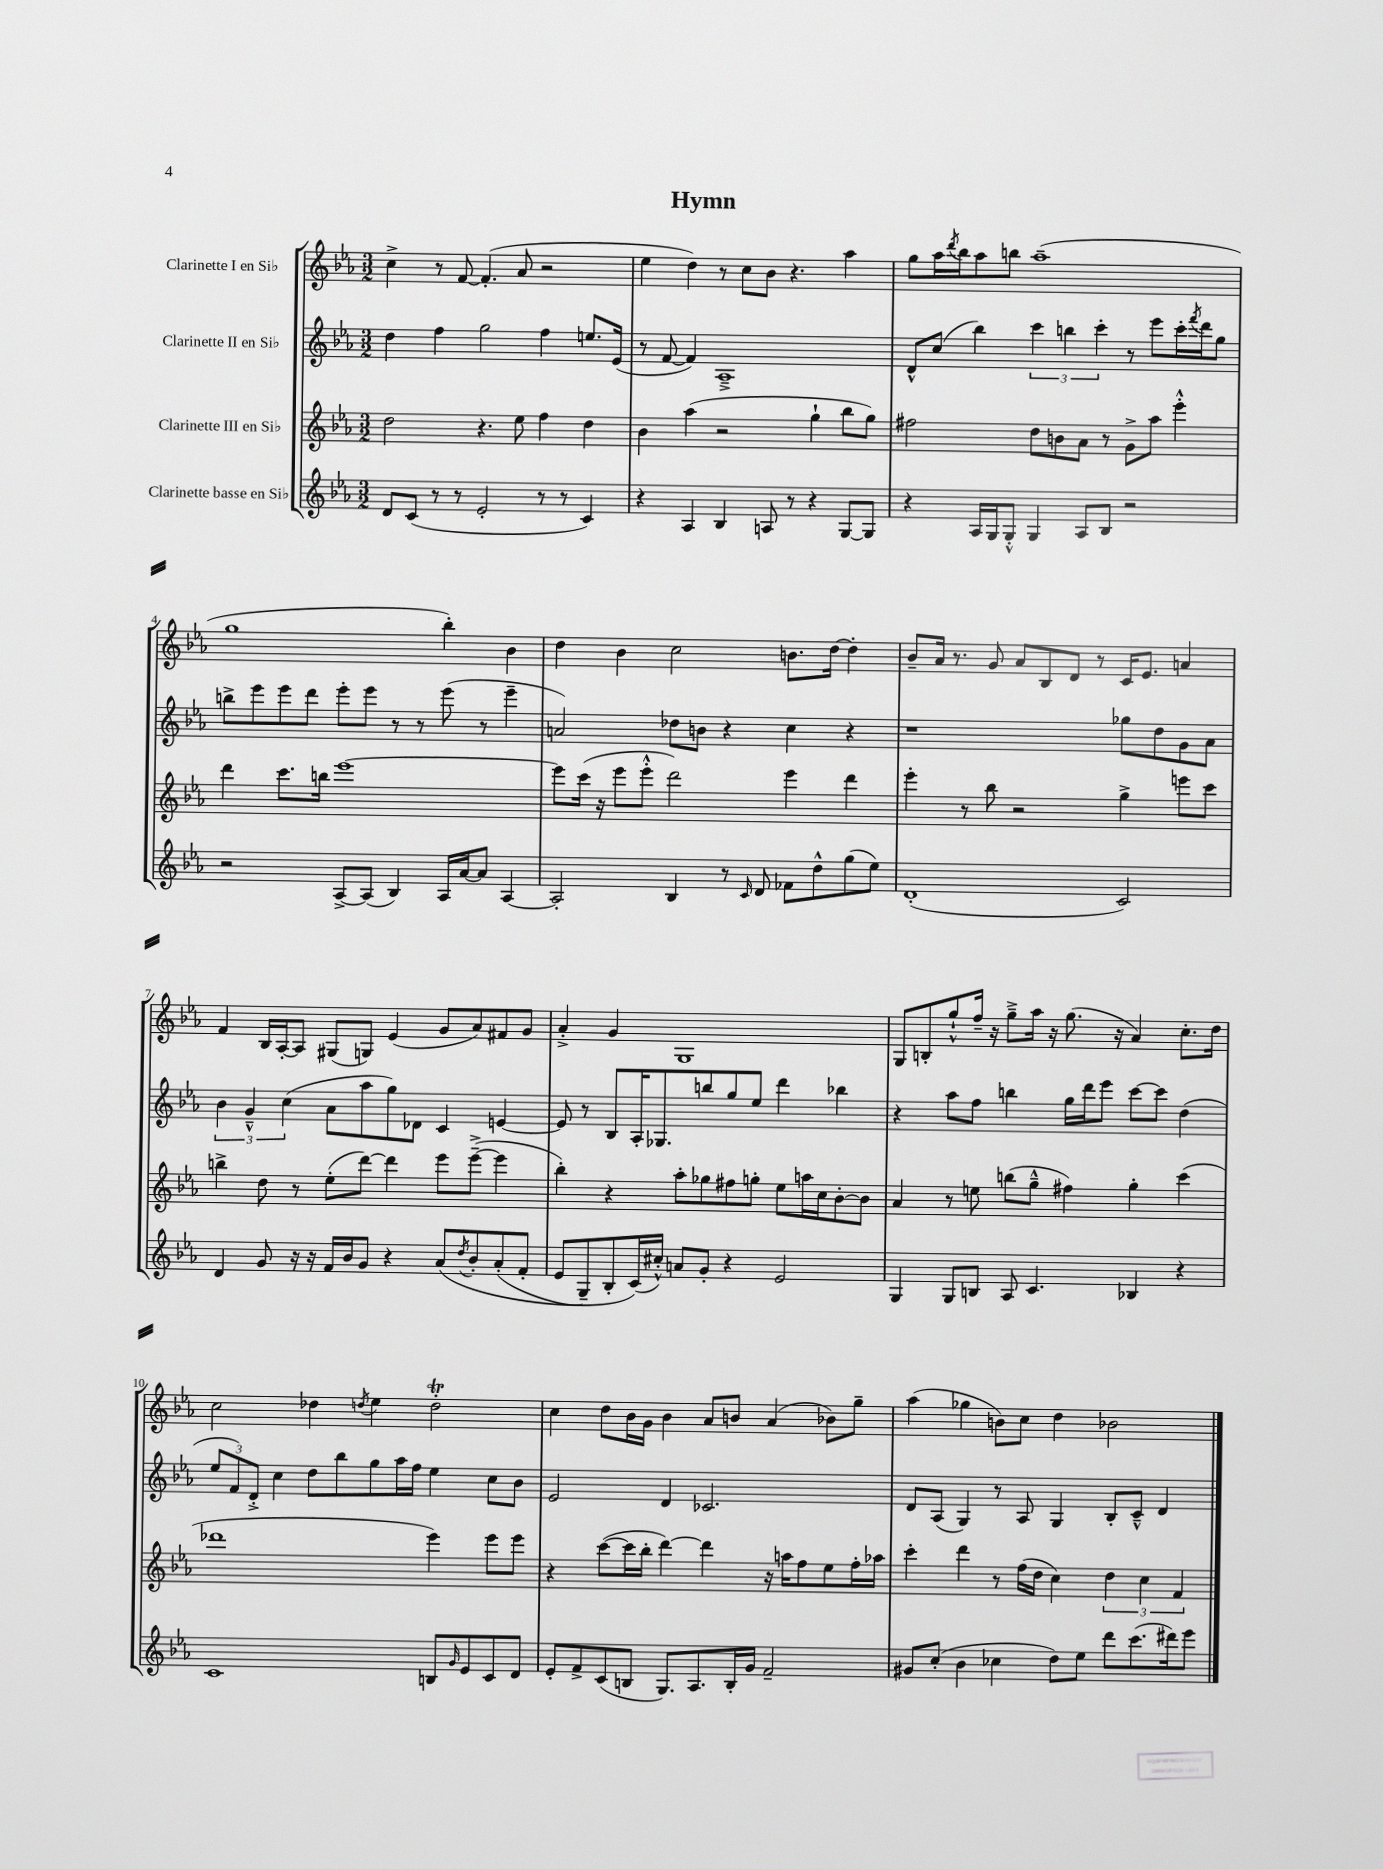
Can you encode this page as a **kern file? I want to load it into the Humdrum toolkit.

**kern	**kern	**kern	**kern
*staff4	*staff3	*staff2	*staff1
*clefG2	*clefG2	*clefG2	*clefG2
*k[b-e-a-]	*k[b-e-a-]	*k[b-e-a-]	*k[b-e-a-]
*M3/2	*M3/2	*M3/2	*M3/2
8d	2dd	4dd	4cc^
(8c	.	.	.
8r	.	4ff	8r
8r	.	.	[8f
2e-'	4.r	2gg	(4.f']
.	8ee-	.	8a-
8r	4ff	4ff	2r
8r	.	.	.
4c)	4dd	8.ee	.
.	.	(16e-	.
=	=	=	=
4r	4b-	8r	4ee-
.	.	[8f	.
4A-	(4aa-	4f])	4dd)
4B-	2r	1A-~^	8r
.	.	.	8cc
8A	.	.	8b-
8r	.	.	4.r
4r	4gg`	.	.
[8G	8bb-	.	4aa-
8G]	8gg)	.	.
=	=	=	=
4r	2ff#	8d^^	8gg
.	.	(8cc	16aa-
.	.	.	8qddd
.	.	.	16bb-
16A-	.	4bb-)	8aa-
16G	.	.	.
8G'^^	.	.	8bb
4G	8dd	6ccc	(1aa-~
.	8b	.	.
.	.	6bb	.
8A-	8a-	.	.
.	.	6ccc'	.
8B-	8r	.	.
2r	8g^	8r	.
.	8aa-	8eee-	.
.	4eee-'^^	16ccc'	.
.	.	8qfff	.
.	.	16ddd	.
.	.	8gg	.
=	=	=	=
2r	4ddd	8bb^	1gg
.	.	8eee-	.
.	8.ccc	8eee-	.
.	.	8ddd	.
.	16bb	.	.
[8A-^	[1eee-	8eee-'	.
(8A-]	.	8eee-	.
4B-)	.	8r	.
.	.	8r	.
16A-	.	(8eee-	4bb-')
[16a-	.	.	.
8a-]	.	8r	.
[4A-	.	4eee-~	4b-
=	=	=	=
2A-']	8eee-]	2a)	4dd
.	(16ccc	.	.
.	16r	.	.
.	8eee-	.	4b-
.	8eee-'^^	.	.
4B-	2ddd)	8dd-	2cc
.	.	8b	.
8r	.	4r	.
16qqc	.	.	.
8d	.	.	.
8f-	4eee-	4cc	8.b
8dd^^	.	.	.
.	.	.	[16dd
(8gg	4ddd	4r	4dd']
8ee-)	.	.	.
=	=	=	=
(1d'	4eee-'	1r	8b-~
.	.	.	16a-
.	.	.	8.r
.	8r	.	.
.	8bb-	.	8g
.	2r	.	8a-
.	.	.	8B-
.	.	.	8d
.	.	.	8r
2c)	4gg^	8gg-	16c
.	.	.	8.e-
.	.	8dd	.
.	8eee	8g	4a
.	8ccc	8a-	.
=	=	=	=
4d	4bb^	6b-	4f
.	.	6g~^^	.
8g	8dd	.	16B-
.	.	.	[16A-'
.	.	(6cc	.
16r	8r	.	8A-]
16r	.	.	.
16f	(8ee-'	8a-	(8G#
16b-	.	.	.
8g	[8ddd)	8aa-	8G)
4r	4ddd]	8gg)	(4e-
.	.	8d-	.
&(8a-	8eee-	4c	8g
8qdd	.	.	.
8b-'	([8eee-~^	.	8a-)
(8a-'	4eee-]	[4e	8f#
8f'	.	.	8g
=	=	=	=
8e-	4bb-')	8e]	4a-'^
8G~)	.	8r	.
8B-'	4r	8B-	4g
(16c&)	.	16A-'	.
16cc#'^^)	.	8.G-	.
8a	8aa-'	.	1G
8g'	8gg-	8bb	.
4r	8ff#	8gg	.
.	8gg'	8ee-	.
2e-	8ee-	4ddd	.
.	16aa	.	.
.	16cc	.	.
.	[8b-'	4bb-	.
.	8b-]	.	.
=	=	=	=
4G	4a-	4r	8G
.	.	.	8B'
8G	8r	8aa-	8gg`^^
8B	8ee	8ff	16ff~
.	.	.	16r
8A-	(8bb	4bb	8gg~^
4.c	8gg~^^	.	16aa-
.	.	.	16r
.	4ff#)	16gg	(8.gg
.	.	16ddd	.
.	.	8eee-	.
.	.	.	16r
4B-	4gg'	[8ccc	4a-)
.	.	8ccc]	.
4r	(4ccc	(4dd	8.cc'
.	.	.	16dd
=	=	=	=
1c	1ddd-	12ee-	2cc
.	.	12f)	.
.	.	12d'^	.
.	.	4cc	.
.	.	8dd	4dd-
.	.	8bb-	.
.	.	.	8qdd
.	.	8gg	4ee-
.	.	16aa-	.
.	.	16ff	.
8B	4eee-)	4ee-	2dd'
16qqg	.	.	.
8e-	.	.	.
8c	8eee-	8cc	.
8d	8eee-	8b-	.
=	=	=	=
8e-'	4r	2e-	4cc
8f^	.	.	.
(8c	([8ccc	.	8dd
8B	16ccc]	.	16b-
.	16bb-'	.	16g
8.G)	[4ddd)	4d	4b-
8.A-	.	.	.
.	4ddd]	2.c-	8a-
16B'	.	.	8b
16g	.	.	.
2f~	16r	.	(4a-
.	16aa	.	.
.	8ff	.	.
.	8ee-	.	8b-)
.	16ff'	.	8gg~
.	16aa-	.	.
=	=	=	=
8g#	4ccc'	8d	(4aa-
(8cc'	.	(8A-	.
4b-	4ddd	4G)	4gg-
4cc-	8r	8r	8b)
.	(16ff	8A-	8cc
.	16dd	.	.
8dd)	4cc)	4G	4dd
8ee-	.	.	.
8ddd	6dd	8B-'	2b-
(8.ccc	.	8c~^^	.
.	6cc	.	.
.	.	4d	.
16ddd#)	.	.	.
.	6f	.	.
8eee-	.	.	.
==	==	==	==
*-	*-	*-	*-
